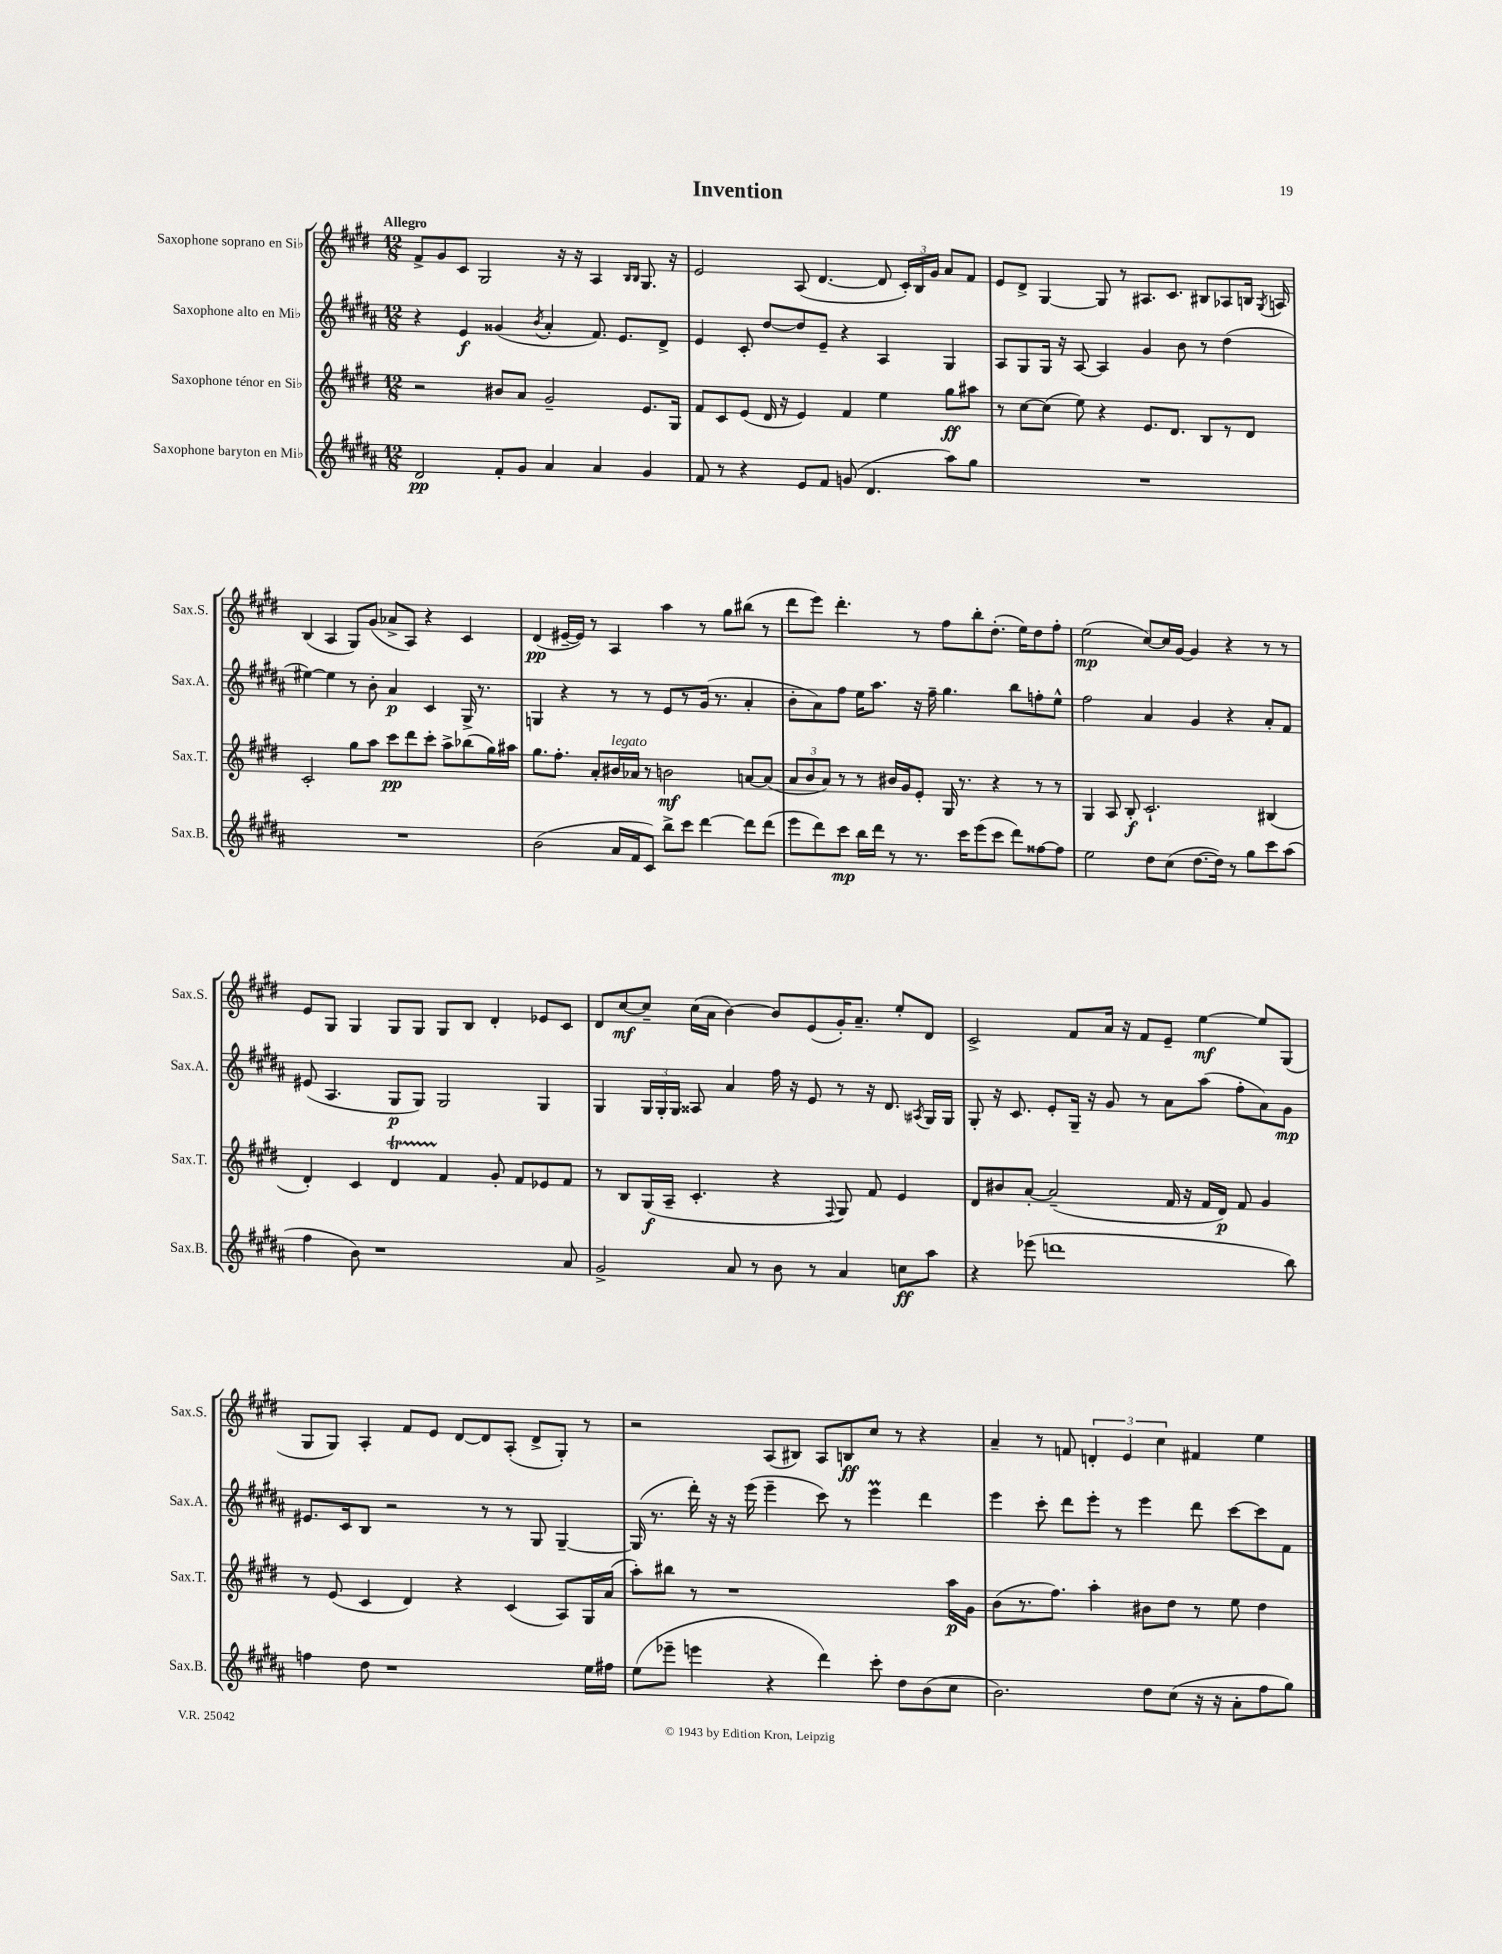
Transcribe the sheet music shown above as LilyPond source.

\header { title = "Invention" }
<<
\new StaffGroup <<
\new Staff = "s0" \with { instrumentName = "Saxophone soprano en Sib" shortInstrumentName = "Sax.S." } {
    \clef treble \key e \major \numericTimeSignature \time 12/8 \tempo "Allegro"
    \autoBeamOff fis'8[-> gis'8 cis'8] gis2 r16 r16 a4 \grace { b16[ b16] } gis8. r16 |
    e'2 a8( dis'4.~ dis'8 \tuplet 3/2 { cis'16[-.) b16 gis'16] } a'8[ fis'8] |
    e'8[ dis'8]-> gis4~ gis8 r8 ais8.[ cis'8.] bis8[ aes8 b16] \acciaccatura { gis8 } a16 |
    b4( a4 gis8[) gis'8]( aes'8[-> a8]) r4 cis'4 |
    dis'4\pp( eis'16[~-- eis'16]) r8 a4 a''4 r8 gis''8[ bis''8]( r8 |
    dis'''8[ e'''8]) dis'''4.-. r8 fis''8[ b''8-. dis''8.]-.( e''16[) dis''8 fis''8]-. |
    e''2\mp( cis''8[~) cis''16 gis'16]~ gis'4 r4 r8 r8 |
    e'8[ gis8] gis4 gis8[ gis8] gis8[ b8] dis'4-. ees'8[ cis'8] |
    dis'8[ cis''8~\mf cis''8]-- cis''16[( a'16] b'4~) b'8[ e'8( gis'16-.) a'8.]-- e''8[-. dis'8] |
    cis'2-> fis'8[ a'16] r16 fis'8[ e'8]-- e''4~\mf e''8[ gis8]( |
    gis8[ gis8]) a4-. fis'8[ e'8] dis'8[~ dis'8 a8]-.( dis'8[-> gis8]-.) r8 |
    r2 a8[( bis8]) a8[ b8\ff cis''8] r8 r4 |
    a'4-- r8 f'8 \tuplet 3/2 { d'4-. e'4 cis''4 } fis'4 e''4 \bar "|." |
}
\new Staff = "s1" \with { instrumentName = "Saxophone alto en Mib" shortInstrumentName = "Sax.A." } {
    \clef treble \key b \major \numericTimeSignature \time 12/8
    \autoBeamOff r4 e'4\f gisis'4( \acciaccatura { b'8 } ais'4-. fis'8.) e'8.[ dis'8]-> |
    e'4 cis'8-. dis''8[~ dis''8 e'8]-- r4 ais4 gis4 |
    ais8[ gis8 gis16] r16 ais8~ ais4 gis'4 b'8 r8 dis''4( |
    eis''4~) eis''4 r8 b'8-. ais'4\p cis'4 gis16-> r8. |
    g4 r4 r8 r8 e'8[ r8 gis'16]( r8. ais'4-. |
    b'8[-. ais'8) fis''8] e''16[ ais''8.] r16 fis''16-- gis''4. b''8[ f''8-. e''8]-^ |
    fis''2 ais'4 gis'4 r4 ais'8[-. fis'8] |
    eis'8( ais4. gis8[\p gis8]) gis2 gis4 |
    gis4 \tuplet 3/2 { gis16[ gis16-. gis16] } aisis8 ais'4 fis''16 r16 e'8 r8 r16 dis'8. \acciaccatura { ais8 } gis16[ gis16] |
    gis8-. r16 cis'8. e'8[-. gis16]-- r16 gis'8 r8 ais'8[ ais''8]( fis''8[-. ais'8) gis'8]\mp |
    eis'8.[ cis'16 b8] r2 r8 r8 gis8 gis4~-- |
    gis16( r8. dis'''16-.) r16 r16 e'''16( e'''4-- cis'''8) r8 e'''4\prall dis'''4 |
    e'''4 cis'''8-. dis'''8[ e'''8]-. r8 e'''4 dis'''8 cis'''8[~ cis'''8 fis'8] \bar "|." |
}
\new Staff = "s2" \with { instrumentName = "Saxophone ténor en Sib" shortInstrumentName = "Sax.T." } {
    \clef treble \key e \major \numericTimeSignature \time 12/8
    \autoBeamOff r2 bis'8[ a'8] gis'2-- e'8.[ gis16] |
    fis'8[ cis'8 e'8]( dis'16 r16 e'4) fis'4 e''4 gis''8[\ff ais''8] |
    r8 cis''8[~ cis''8]( e''8) r4 e'8.[ dis'8.] b8[ r8 dis'8] |
    cis'2-. gis''8[ a''8] cis'''8[\pp dis'''8 cis'''8]-. a''8[-> bes''8( gis''16) ais''16] |
    gis''8.[ fis''8.]-. a'8[-. bis'16^\markup { \italic "legato" } aes'16] r8 b'2\mf a'8[~ a'8]( |
    \tuplet 3/2 { a'8[ b'8 a'8]) } r8 r8 bis'16[ gis'16 e'8]-. gis16 r8. r4 r8 r8 |
    gis4 a8 b8-.\f cis'2.-! bis4( |
    dis'4-.) cis'4 dis'4\startTrillSpan fis'4\stopTrillSpan gis'8-. fis'8[ ees'8 fis'8] |
    r8 b8[ gis16\f( a16]-- cis'4.-. r4 \appoggiatura { fis8 } gis8) fis'8 e'4 |
    dis'8[ bis'8 a'8]~-. a'2--( fis'16 r16 fis'16[ dis'16]\p) fis'8 gis'4 |
    r8 e'8( cis'4 dis'4) r4 cis'4( a8[) gis16 a'16]( |
    a''8[-.) bis''8] r8 r1 a''16[\p gis'16] |
    b'8[( r8. fis''8.]) a''4-. bis'8[ dis''8] r8 e''8 dis''4 \bar "|." |
}
\new Staff = "s3" \with { instrumentName = "Saxophone baryton en Mib" shortInstrumentName = "Sax.B." } {
    \clef treble \key b \major \numericTimeSignature \time 12/8
    \autoBeamOff dis'2\pp fis'8[-. gis'8] ais'4 ais'4 gis'4 |
    fis'8 r8 r4 e'8[ fis'8] g'8( dis'4. ais''8[) gis''8] |
    R1. |
    R1. |
    b'2( ais'16[ fis'16 cis'8]) b''8[-> cis'''8] dis'''4~ dis'''8[ dis'''8]( |
    e'''8[ dis'''8) cis'''8]\mp b''16[ dis'''16] r8 r8. cis'''16[ e'''8( cis'''8] dis'''8[) fisis''8~ fisis''8] |
    e''2 dis''8[ cis''8]( dis''8.[~ dis''16]) r8 gis''8[ cis'''8 ais''8]( |
    fis''4 b'8) r1 ais'8 |
    gis'2-> ais'8 r8 b'8 r8 ais'4 c''8[\ff ais''8] |
    r4 ees'''8( d'''1 b''8) |
    f''4 dis''8 r1 e''16[ fis''16] |
    e''8[( ees'''8]-- e'''4 r4 dis'''4) cis'''8-. dis''8[ b'8( cis''8] |
    b'2.) dis''8[ cis''8]( r16 r16 ais'8[-. fis''8 gis''8]) \bar "|." |
}
>>
>>
\layout { \context { \Score \remove "Bar_number_engraver" } }
